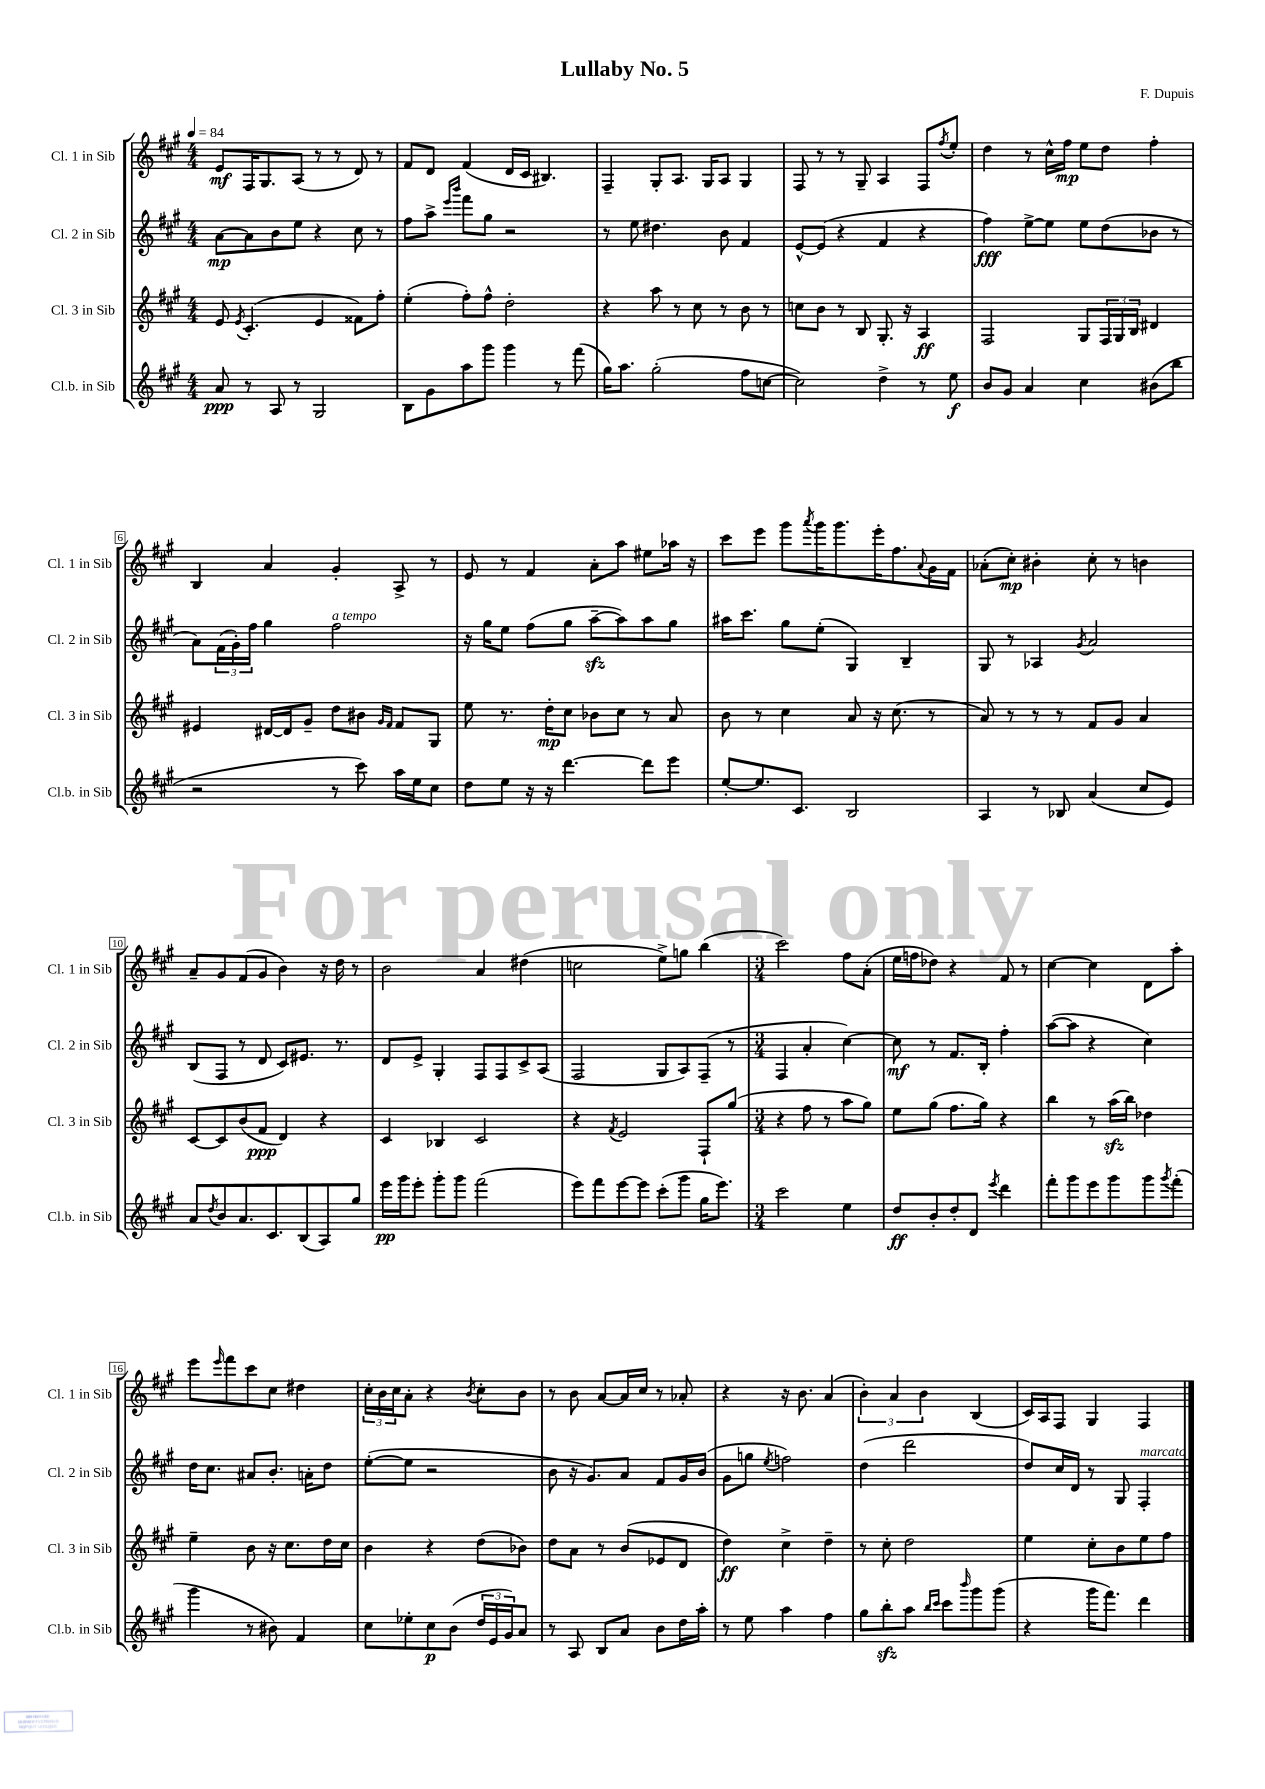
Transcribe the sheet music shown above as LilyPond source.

\header { title = "Lullaby No. 5" composer = "F. Dupuis" }
<<
\new StaffGroup <<
\new Staff = "s0" \with { instrumentName = "Cl. 1 in Sib" shortInstrumentName = "Cl. 1 in Sib" } {
    \clef treble \key a \major \numericTimeSignature \time 4/4 \tempo 4 = 84
    e'8\mf fis16 gis8. a8( r8 r8 d'8) r8 |
    fis'8 d'8 fis'4( d'16 cis'16 bis4.) |
    fis4-- gis8-. a8. gis16 a8 gis4 |
    fis8 r8 r8 gis8-- a4 fis8 \acciaccatura { fis''8 } e''8-. |
    d''4 r8 cis''16-^ fis''16\mp e''8 d''8 fis''4-. |
    b4 a'4 gis'4-. a8-> r8 |
    e'8 r8 fis'4 a'8-. a''8 eis''8 aes''16 r16 |
    cis'''8 e'''8 gis'''8 \acciaccatura { a'''8 } gis'''16 gis'''8. e'''16-. fis''8. \appoggiatura { a'8 } gis'16 fis'16 |
    aes'8-.( cis''8-.\mp) bis'4-. cis''8-. r8 b'4 |
    a'8-- gis'8 fis'8( gis'8 b'4) r16 d''16 r8 |
    b'2 a'4 dis''4( |
    c''2 e''8->) g''8 b''4( |
    \numericTimeSignature \time 3/4 cis'''2) fis''8 a'8-.( |
    e''16 f''16 des''8) r4 fis'8 r8 |
    cis''4~ cis''4 d'8 a''8-. |
    e'''8 \grace { e'''16 } fis'''8 cis'''8 cis''8 dis''4 |
    \tuplet 3/2 { cis''16-. b'16 cis''16 } a'8-. r4 \acciaccatura { b'8 } cis''8-. b'8 |
    r8 b'8 a'8~ a'16 cis''16 r8 aes'8-. |
    r4 r16 b'8. a'4( |
    \tuplet 3/2 { b'4-.) a'4 b'4 } b4( |
    cis'16) a16 fis8 gis4 fis4 \bar "|." |
}
\new Staff = "s1" \with { instrumentName = "Cl. 2 in Sib" shortInstrumentName = "Cl. 2 in Sib" } {
    \clef treble \key a \major \numericTimeSignature \time 4/4
    a'8~\mp a'8 b'8 e''8 r4 cis''8 r8 |
    fis''8 a''8-> \grace { e'''16 b'''16 } fis'''8 gis''8 r2 |
    r8 e''8 dis''4. b'8 fis'4 |
    e'8~-^ e'8( r4 fis'4 r4 |
    fis''4\fff) e''8~-> e''8 e''8 d''8( bes'8 r8 |
    a'8) \tuplet 3/2 { fis'16( gis'16-.) fis''16 } gis''4 fis''2^\markup { \italic "a tempo" } |
    r16 gis''16 e''8 fis''8( gis''8 a''8~--\sfz a''8) a''8 gis''8 |
    ais''16 cis'''8. gis''8 e''8-.( gis4) b4-- |
    gis8 r8 aes4 \acciaccatura { gis'8 } a'2 |
    b8( fis8 r8 d'8 cis'8) eis'8. r8. |
    d'8 e'8-> gis4-. fis8 fis8 cis'8-> a8( |
    fis2 gis8 a8) fis8--( r8 |
    \numericTimeSignature \time 3/4 fis4 a'4-. cis''4~) |
    cis''8\mf r8 fis'8. b16-. fis''4-. |
    a''8~( a''8 r4 cis''4) |
    d''16 cis''8. ais'8 b'8.-. a'16-. d''8 |
    e''8~-.( e''8 r2 |
    b'8 r16 gis'8.) a'8 fis'8 gis'16 b'16( |
    gis'8 g''8 \acciaccatura { e''8 } f''2) |
    d''4( d'''2 |
    d''8) cis''16 d'16 r8 gis8 fis4-.^\markup { \italic "marcato" } \bar "|." |
}
\new Staff = "s2" \with { instrumentName = "Cl. 3 in Sib" shortInstrumentName = "Cl. 3 in Sib" } {
    \clef treble \key a \major \numericTimeSignature \time 4/4
    e'8 \acciaccatura { e'8 } cis'4.-.( e'4 fisis'8) fis''8-. |
    e''4-.( fis''8-.) fis''8-^ d''2-. |
    r4 a''8 r8 cis''8 r8 b'8 r8 |
    c''8 b'8 r8 b8 gis8.-. r16 a4\ff |
    fis2 gis8 \tuplet 3/2 { fis16 gis16 b16 } dis'4 |
    eis'4 dis'16~ dis'16 gis'8-- d''8 bis'8 \grace { gis'16 fis'16 } fis'8 gis8 |
    e''8 r8. d''16-.\mp cis''8 bes'8 cis''8 r8 a'8 |
    b'8 r8 cis''4 a'8 r16 cis''8.( r8 |
    a'8) r8 r8 r8 fis'8 gis'8 a'4 |
    cis'8~ cis'8 b'8( fis'8\ppp d'4) r4 |
    cis'4 bes4 cis'2 |
    r4 \acciaccatura { fis'8 } e'2 fis8-! gis''8( |
    \numericTimeSignature \time 3/4 r4 fis''8 r8 a''8 gis''8) |
    e''8 gis''8( fis''8. gis''16) r4 |
    b''4 r8 a''16\sfz( b''16) des''4 |
    e''4-- b'8 r16 cis''8. d''16 cis''16 |
    b'4 r4 d''8( bes'8) |
    d''8 a'8 r8 b'8( ees'8 d'8 |
    d''4\ff) cis''4-> d''4-- |
    r8 cis''8-. d''2 |
    e''4 cis''8-. b'8 e''8 fis''8 \bar "|." |
}
\new Staff = "s3" \with { instrumentName = "Cl.b. in Sib" shortInstrumentName = "Cl.b. in Sib" } {
    \clef treble \key a \major \numericTimeSignature \time 4/4
    a'8\ppp r8 a8 r8 gis2 |
    b8 gis'8 a''8 gis'''8 gis'''4 r8 fis'''8( |
    gis''16) a''8. gis''2-.( fis''8 c''8~ |
    c''2) d''4-> r8 e''8\f |
    b'8 gis'8 a'4 cis''4 bis'8( b''8 |
    r2 r8 cis'''8) a''16 e''16 cis''8 |
    d''8 e''8 r16 r16 d'''4.~ d'''8 e'''8 |
    e''8~-. e''8. cis'8. b2 |
    a4 r8 bes8 a'4( cis''8 e'8) |
    a'8 \acciaccatura { d''8 } b'8 a'8. cis'8. b8( a8) gis''8 |
    e'''16\pp gis'''16 e'''8-. gis'''8-. gis'''8 fis'''2( |
    e'''8) fis'''8 e'''8~ e'''8 cis'''8-.( gis'''8 gis''16 e'''8.) |
    \numericTimeSignature \time 3/4 cis'''2 e''4 |
    d''8\ff b'8-. d''8-. d'8 \acciaccatura { e'''8 } d'''4 |
    fis'''8-. gis'''8 e'''8 gis'''8 gis'''8 \acciaccatura { gis'''8 } fis'''8-.( |
    gis'''4 r8 bis'8) fis'4 |
    cis''8 ees''8-. cis''8\p b'8( \tuplet 3/2 { d''16 e'16 gis'16) } a'8 |
    r8 a8 b8 a'8 b'8 d''16 a''16-. |
    r8 e''8 a''4 fis''4 |
    gis''8 b''8-.\sfz a''8 \grace { b''16 cis'''16 } cis'''8 \grace { b'''16 } gis'''8 gis'''8( |
    r4 gis'''16 fis'''8.) d'''4 \bar "|." |
}
>>
>>
\layout { \context { \Score \override BarNumber.stencil = #(make-stencil-boxer 0.1 0.3 ly:text-interface::print) } }
